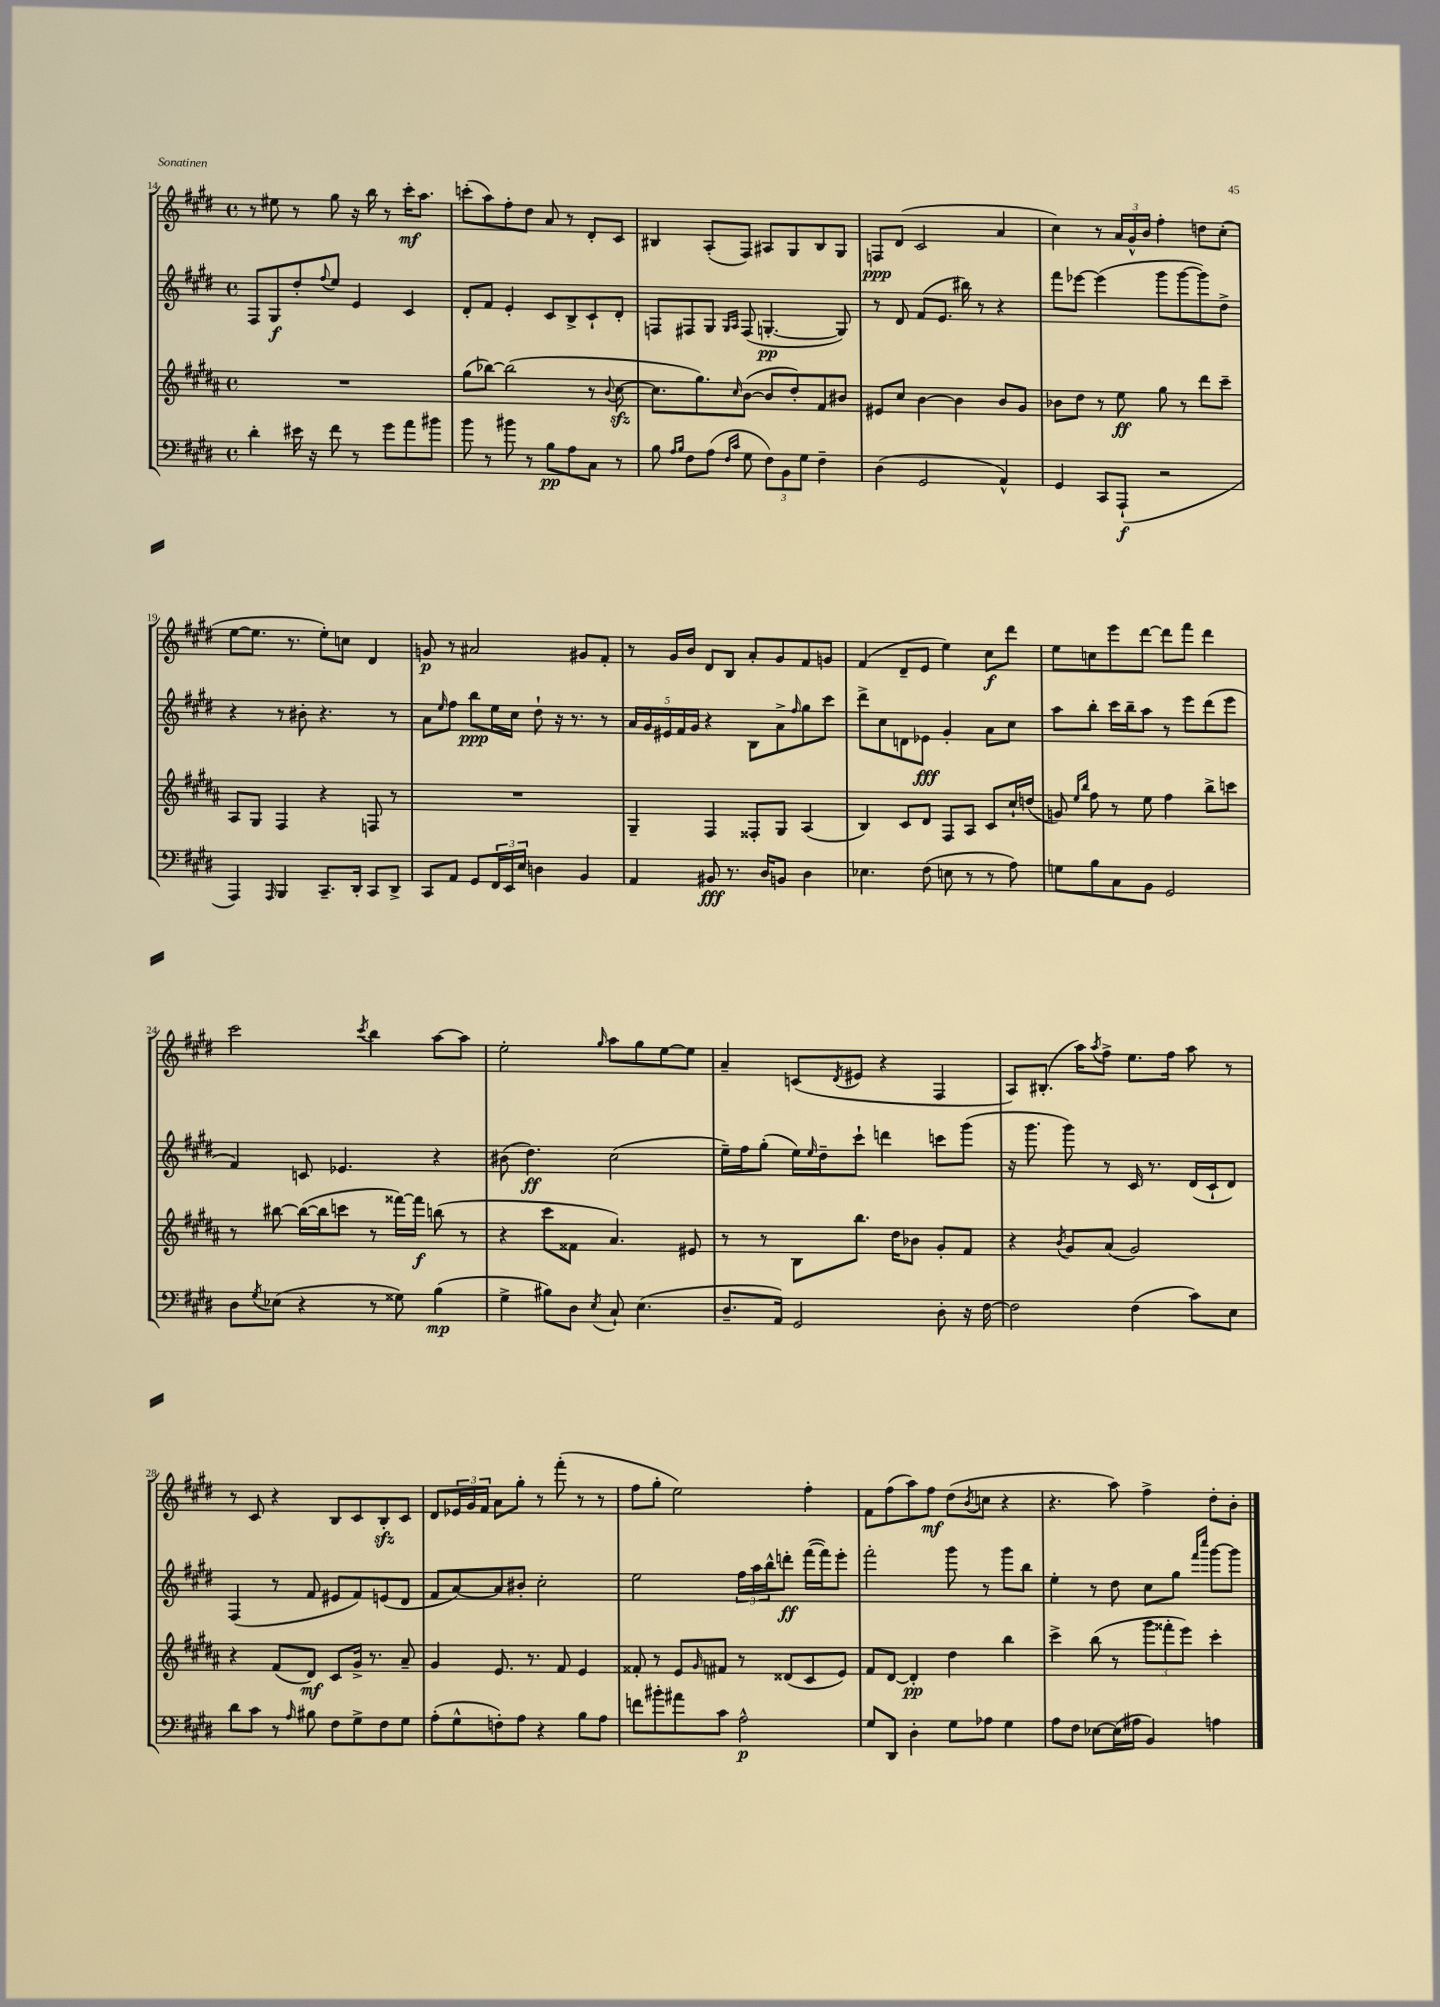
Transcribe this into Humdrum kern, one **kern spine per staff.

**kern	**dynam	**kern	**dynam	**kern	**dynam	**kern	**dynam
*part4	*part4	*part3	*part3	*part2	*part2	*part1	*part1
*staff4	*staff4	*staff3	*staff3	*staff2	*staff2	*staff1	*staff1
*clefF4	*	*clefG2	*	*clefG2	*	*clefG2	*
*k[f#c#g#d#]	*	*k[f#c#g#d#a#]	*	*k[f#c#g#d#]	*	*k[f#c#g#d#]	*
*M4/4	*	*M4/4	*	*M4/4	*	*M4/4	*
*met(c)	*	*met(c)	*	*met(c)	*	*met(c)	*
=14	=14	=14	=14	=14	=14	=14	=14
4d#'\	.	1r	.	8F#/L	.	8r	.
.	.	.	.	8G#/	f	8ee#X\	.
16e#X\	.	.	.	8dd#'/	.	8r	.
16r	.	.	.	.	.	.	.
.	.	.	.	8qqff#/	.	.	.
8f#\	.	.	.	8ee/J	.	8gg#\	.
8r	.	.	.	4e/	.	16r	.
.	.	.	.	.	.	16bb\	.
8g#\L	.	.	.	.	.	8r	.
8a\	.	.	.	4c#/	.	16ccc#'\KL	mf
.	.	.	.	.	.	8.aa\J	.
8b#X\J	.	.	.	.	.	.	.
=15	=15	=15	=15	=15	=15	=15	=15
8b\	.	(8gg#\L	.	8d#'/L	.	(8cccn'\L	.
8r	.	[8bb-X\J)	.	8f#/J	.	8aa\)	.
8b#X\	.	(2bb-\]	.	4e'/	.	8ff#'\	.
8r	.	.	.	.	.	8dd#\J	.
8B\L	pp	.	.	8c#/L	.	8a/	.
8A\	.	.	.	8B^/	.	8r	.
8C#\J	.	8r	.	8c#`/	.	8d#'/L	.
.	.	8qqb/	.	.	.	.	.
8r	.	[8cc#zz\	.	8d#'/J	.	8c#/J	.
=16	=16	=16	=16	=16	=16	=16	=16
8B\	.	8.cc#\L]	.	8Fn/L	.	4B#X/	.
16qqA/LL	.	.	.	.	.	.	.
16qqB/JJ	.	.	.	.	.	.	.
8F#\L	.	.	.	8F#X/	.	.	.
.	.	8.gg#\)	.	.	.	.	.
(8A\J	.	.	.	8G#/J	.	(8A'/L	.
16qqF#/LL	.	.	.	16qqG#/LL	.	.	.
16qqc#/JJ	.	16qqcc#/	.	16qqA/JJ	.	.	.
8G#\	.	([8b\J	.	(8F#/	.	8F#/J)	.
12F#\L)	.	8b/L]	.	[4.Gn'/	pp	8A#X/L	.
12BB\	.	.	.	.	.	.	.
.	.	8dd#'/)	.	.	.	8G#/	.
12G#\J	.	.	.	.	.	.	.
4F#~\	.	8f#/	.	.	.	8B#/	.
.	.	8b#X/J	.	8G/])	.	8G#/J	.
=17	=17	=17	=17	=17	=17	=17	=17
(4D#\	.	8e#X/L	.	8r	.	8Fn/L	ppp
.	.	8cc#/J	.	8d#/	.	(8d#/J	.
2GG#/	.	[4b\	.	(8f#/L	.	2c#/	.
.	.	.	.	8.e/J	.	.	.
.	.	4b\]	.	.	.	.	.
.	.	.	.	16bb#X\)	.	.	.
.	.	.	.	8r	.	.	.
4AA^^/)	.	8b/L	.	4r	.	4a/	.
.	.	8g#/J	.	.	.	.	.
=18	=18	=18	=18	=18	=18	=18	=18
4GG#/	.	8b-X\L	.	8fff#\L	.	4cc#\)	.
.	.	8dd#\J	.	[8eee-X\J	.	.	.
8CC#/L	.	8r	.	(4eee-\]	.	8r	.
(8AAA`/J	f	8ee\	ff	.	.	24a/LL	.
.	.	.	.	.	.	24g#^^/	.
.	.	.	.	.	.	24b/JJ	.
2r	.	8gg#\	.	8ggg#\L	.	4ff#'\	.
.	.	8r	.	[8ggg#\	.	.	.
.	.	8ddd#\L	.	8ggg#\])	.	8ddn\L	.
.	.	8ccc#~\J	.	8dd#^\J	.	(8cc#'\J	.
!!LO:LB:g=z
=19	=19	=19	=19	=19	=19	=19	=19
4AAA/)	.	8A#/L	.	4r	.	[8ee\L	.
.	.	8G#/J	.	.	.	8.ee\J]	.
16qqAAA/	.	.	.	.	.	.	.
4BBB/	.	4F#/	.	8r	.	.	.
.	.	.	.	.	.	8.r	.
.	.	.	.	8b#X'\	.	.	.
8.CC#~/L	.	4r	.	4.r	.	8ee'\L)	.
.	.	.	.	.	.	8ccn\J	.
16DD#'/Jk	.	.	.	.	.	.	.
8CC#/L	.	8Fn/	.	.	.	4d#/	.
8DD#^/J	.	8r	.	8r	.	.	.
=20	=20	=20	=20	=20	=20	=20	=20
8CC#/L	.	1r	.	8a\L	.	8gn/	p
.	.	.	.	16qqee/	.	.	.
8AA/J	.	.	.	8ff#\J	.	8r	.
8GG#/L	.	.	.	8bb\L	ppp	2a#X/	.
24FF#/L	.	.	.	16ee\L	.	.	.
24EE/	.	.	.	.	.	.	.
.	.	.	.	16cc#\JJ	.	.	.
24E/JJ	.	.	.	.	.	.	.
4Dn\	.	.	.	8dd#`\	.	.	.
.	.	.	.	16r	.	.	.
.	.	.	.	8.r	.	.	.
4BB/	.	.	.	.	.	8g#X/L	.
.	.	.	.	8r	.	8f#'/J	.
=21	=21	=21	=21	=21	=21	=21	=21
4AA/	.	4G#~/	.	20a/LL	.	8r	.
.	.	.	.	20g#/	.	.	.
.	.	.	.	20e#X/	.	.	.
.	.	.	.	.	.	16g#/LL	.
.	.	.	.	20f#/	.	.	.
.	.	.	.	.	.	16b/JJ	.
.	.	.	.	20g#/JJ	.	.	.
8BB#X/	fff	4F#/	.	4r	.	8d#/L	.
8.r	.	.	.	.	.	8B/J	.
.	.	8F##X'/L	.	8B\L	.	8a'/L	.
16D#/KL	.	.	.	.	.	.	.
8BBn/J	.	8G#/J	.	8a^\	.	8g#/	.
.	.	.	.	16qqff#/	.	.	.
4D#\	.	(4A#/	.	8gg#\	.	8f#/	.
.	.	.	.	8ccc#\J	.	8gn/J	.
=22	=22	=22	=22	=22	=22	=22	=22
4.E-X\	.	4B/)	.	8ddd#^\L	.	(4f#/	.
.	.	.	.	8cc#\	.	.	.
.	.	8c#/L	.	8dn\	.	8d#~/L	.
(8F#\	.	8d#/J	.	8e-X\J	fff	8e/J	.
8En\	.	8F#/L	.	4g#'/	.	4ee\)	.
8r	.	8A#/J	.	.	.	.	.
8r	.	8c#/L	.	8a\L	.	8cc#\L	f
8A\)	.	16cc#`/L	.	8cc#\J	.	8ddd#\J	.
.	.	(16ddn/JJ	.	.	.	.	.
=23	=23	=23	=23	=23	=23	=23	=23
8Gn\L	.	8gn/)	.	8aa\L	.	8ee\L	.
.	.	16qqee/LL	.	.	.	.	.
.	.	16qqbb/JJ	.	.	.	.	.
8B\	.	8ff#\	.	8bb'\J	.	8ccn\	.
8C#\	.	8r	.	16ccc#\LL	.	8eee\	.
.	.	.	.	16bb~\J	.	.	.
8BB\J	.	8ee\	.	8aa\J	.	[8ddd#\J	.
2GG#/	.	4ff#\	.	8r	.	8ddd#\L]	.
.	.	.	.	8eee\L	.	8fff#\J	.
.	.	8bb^\L	.	(8ddd#\	.	4ddd#\	.
.	.	8cccn\J	.	8eee\J	.	.	.
!!LO:LB:g=z
=24	=24	=24	=24	=24	=24	=24	=24
8D#\L	.	8r	.	4f#/)	.	2ccc#\	.
8qG#/	.	.	.	.	.	.	.
(8E-X\J	.	[8bb#X\	.	.	.	.	.
4r	.	(16bb#\LL_	.	8cn/	.	.	.
.	.	16bb#\J]	.	.	.	.	.
.	.	8cccn\J	.	4.e-X/	.	.	.
.	.	.	.	.	.	8qccc#/	.
8r	.	8r	.	.	.	4bb\	.
8G##X\)	.	[16fff##X\LL)	.	.	.	.	.
.	.	16fff##\JJ]	f	.	.	.	.
(4B\	mp	(8bbn\	.	4r	.	[8aa\L	.
.	.	8r	.	.	.	8aa\J]	.
=25	=25	=25	=25	=25	=25	=25	=25
4G#^\	.	4r	.	(8b#X\	.	2ee'\	.
.	.	.	.	4.dd#\)	ff	.	.
8B#X\L)	.	8ccc#\L	.	.	.	.	.
8D#\J	.	8f##X\J	.	.	.	.	.
8qE/	.	.	.	.	.	16qqgg#/	.
8C#`/	.	4.a#/)	.	(2cc#\	.	8aa\L	.
(4.E\	.	.	.	.	.	8gg#\	.
.	.	.	.	.	.	[8ee\	.
.	.	8e#X/	.	.	.	8ee\J]	.
=26	=26	=26	=26	=26	=26	=26	=26
8.D#~/L	.	8r	.	16ee~\LL)	.	4a~/	.
.	.	.	.	16ff#\J	.	.	.
.	.	8r	.	(8gg#'\J	.	.	.
16AA/Jk)	.	.	.	.	.	.	.
2GG#/	.	8B\L	.	16ee\LL)	.	(8cn/L	.
.	.	.	.	16qqee/	.	.	.
.	.	.	.	16dd#~\J	.	.	.
.	.	.	.	.	.	8qd#/	.
.	.	8.bb\J	.	8ccc#`\J	.	8e#X/J	.
.	.	.	.	4dddn\	.	4r	.
.	.	16dd#\KL	.	.	.	.	.
.	.	8b-X\J	.	.	.	.	.
8D#'\	.	8g#'/L	.	8cccn\L	.	4F#/	.
16r	.	8f#/J	.	(8ggg#\J	.	.	.
[16F#\	.	.	.	.	.	.	.
=27	=27	=27	=27	=27	=27	=27	=27
2F#\]	.	4r	.	16r	.	8A/L)	.
.	.	.	.	8.ggg#\	.	.	.
.	.	.	.	.	.	(8.B#X'/J	.
.	.	8qb/	.	.	.	.	.
.	.	8g#/L	.	8ggg#\)	.	.	.
.	.	.	.	.	.	16aa\KL)	.
.	.	.	.	.	.	8qaa/	.
.	.	(8a#/J	.	8r	.	8ff#^\J	.
(4F#\	.	2g#/)	.	16c#/	.	8.ee\L	.
.	.	.	.	8.r	.	.	.
.	.	.	.	.	.	16ff#\Jk	.
8c#\L)	.	.	.	(16d#/LL	.	8aa\	.
.	.	.	.	16c#`/J	.	.	.
8E\J	.	.	.	8d#/J)	.	8r	.
!!LO:LB:g=z
=28	=28	=28	=28	=28	=28	=28	=28
8d#\L	.	4r	.	(4F#/	.	8r	.
8c#\J	.	.	.	.	.	8c#/	.
8r	.	(8f#/L	.	8r	.	4r	.
16qqA/	.	.	.	.	.	.	.
8B#X\	.	8d#/J)	mf	8f#/	.	.	.
8F#\L	.	8c#/L	.	8e#X/L	.	8B/L	.
8G#^\	.	16g#^/Jk	.	8f#/)	.	8c#/	.
.	.	8.r	.	.	.	.	.
8F#\	.	.	.	(8en/	.	8Bzz'/	.
8G#\J	.	8a#~/	.	8d#/J	.	8c#/J	.
=29	=29	=29	=29	=29	=29	=29	=29
(8A'\L	.	4g#/	.	8f#/L	.	8d#/L	.
8G#^^\	.	.	.	[8a/)	.	24e-X/L	.
.	.	.	.	.	.	24g#/	.
.	.	.	.	.	.	24f#/JJ	.
8Fn'\)	.	8.e/	.	8a/]	.	8a\L	.
8A\J	.	.	.	8b#X'/J	.	8gg#'\J	.
.	.	8.r	.	.	.	.	.
4r	.	.	.	2cc#'\	.	8r	.
.	.	8f#/	.	.	.	(8fff#'\	.
8B\L	.	4e/	.	.	.	8r	.
8A\J	.	.	.	.	.	8r	.
=30	=30	=30	=30	=30	=30	=30	=30
8fn\L	.	8f##X'/	.	2ee\	.	8ff#\L	.
8b#X'\	.	8r	.	.	.	8gg#'\J	.
8a#X\	.	8e/L	.	.	.	2ee\)	.
.	.	16qqg#/	.	.	.	.	.
8c#\J	.	8f#X/J	.	.	.	.	.
2A^^\	p	8r	.	24ff#\LL	.	.	.
.	.	.	.	24aa\	.	.	.
.	.	.	.	24bb^^\J	.	.	.
.	.	(8d##X/L	.	8dddn'\J	ff	.	.
.	.	8c#/	.	([16fff#\LL	.	4ff#'\	.
.	.	.	.	16fff#\J])	.	.	.
.	.	8e/J)	.	8eee'\J	.	.	.
=31	=31	=31	=31	=31	=31	=31	=31
8G#/L	.	8f#/L	.	2fff#'\	.	8f#\L	.
8DD#/J	.	[8d#/J	.	.	.	(8ff#\	.
4D#'\	.	4d#'/]	pp	.	.	8aa\)	.
.	.	.	.	.	.	8ff#\J	mf
8G#\L	.	4dd#\	.	8ggg#\	.	(8dd#\L	.
.	.	.	.	.	.	8qb/	.
8A-X\J	.	.	.	8r	.	8ccn\J	.
4G#\	.	4bb\	.	8ggg#\L	.	4r	.
.	.	.	.	8bb\J	.	.	.
=32	=32	=32	=32	=32	=32	=32	=32
8A\L	.	4ccc#^\	.	4ee'\	.	4.r	.
8F#\J	.	.	.	.	.	.	.
[8E-X\L	.	(8bb\	.	8r	.	.	.
(16E-\L]	.	8r	.	8dd#\	.	8aa\)	.
16A#X\JJ	.	.	.	.	.	.	.
4BB/)	.	12ggg#\L	.	8cc#\L	.	4ff#^\	.
.	.	12fff##X'\	.	.	.	.	.
.	.	.	.	8gg#\J	.	.	.
.	.	12eee\J)	.	.	.	.	.
.	.	.	.	16qqfff#/LL	.	.	.
.	.	.	.	16qqcccc#/JJ	.	.	.
4An\	.	4ccc#'\	.	[8ggg#\L	.	8dd#'\L	.
.	.	.	.	8ggg#\J]	.	8b'\J	.
==	==	==	==	==	==	==	==
*-	*-	*-	*-	*-	*-	*-	*-
